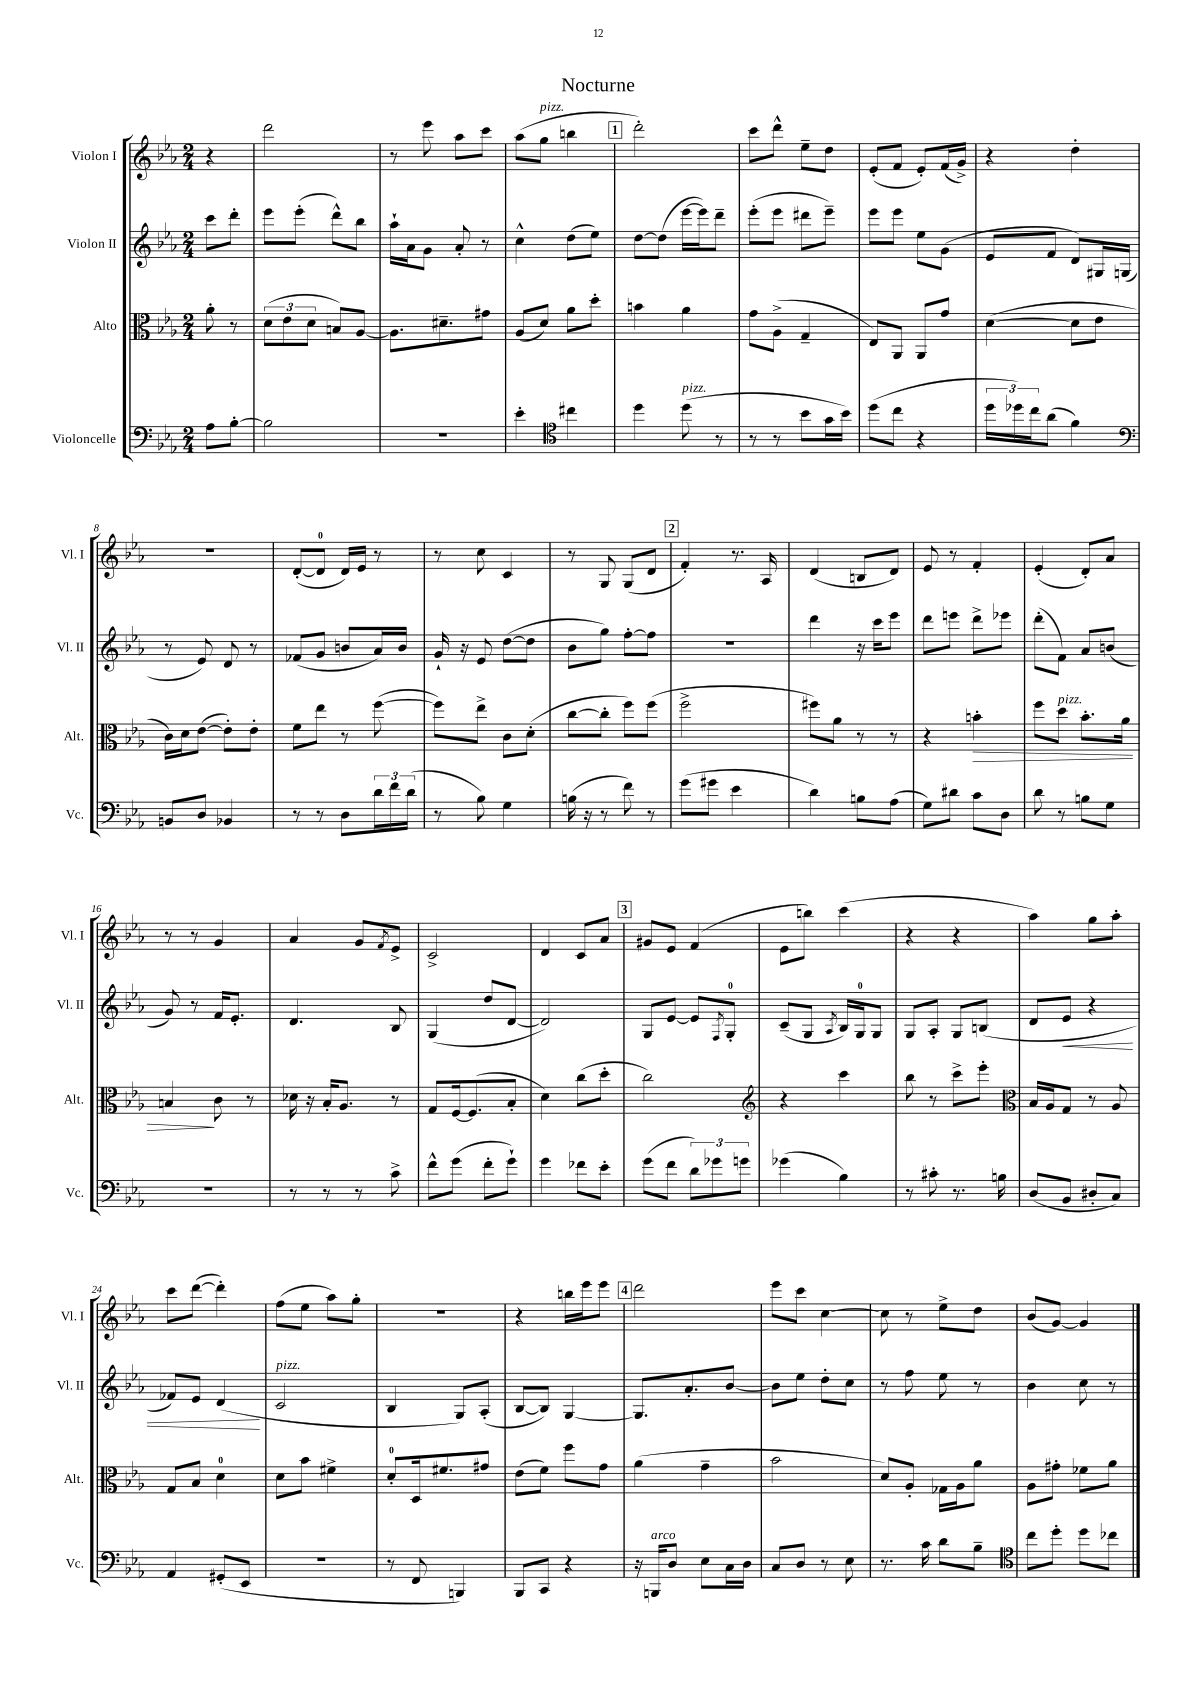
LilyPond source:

\header { title = "Nocturne" }
<<
\new StaffGroup <<
\new Staff = "s0" \with { instrumentName = "Violon I" shortInstrumentName = "Vl. I" } {
    \clef treble \key ees \major \numericTimeSignature \time 2/4 \partial 4
    r4 |
    d'''2 |
    r8 ees'''8 aes''8 c'''8 |
    aes''8( g''8^\markup { \italic "pizz." } b''4 |
    \mark \markup { \box "1" } d'''2-.) |
    c'''8 d'''8-^ ees''8-- d''8 |
    ees'8-.( f'8 ees'8-.) f'16( g'16->) |
    r4 d''4-. |
    r2 |
    d'8~-.( d'8-0 d'16) ees'16 r8 |
    r8 c''8 c'4 |
    r8 g8 g8( d'8 |
    \mark \markup { \box "2" } f'4-.) r8. aes16 |
    d'4( b8 d'8) |
    ees'8 r8 f'4-. |
    ees'4-.( d'8-.) aes'8 |
    r8 r8 g'4 |
    aes'4 g'8 \acciaccatura { f'8 } ees'8-> |
    c'2-> |
    d'4 c'8 aes'8 |
    \mark \markup { \box "3" } gis'8 ees'8 f'4( |
    ees'8 b''8) c'''4( |
    r4 r4 |
    aes''4) g''8 aes''8-. |
    c'''8 d'''8~( d'''4-.) |
    f''8( ees''8 aes''8) g''8-. |
    R2 |
    r4 b''16 ees'''16 ees'''8 |
    \mark \markup { \box "4" } d'''2 |
    ees'''8 c'''8 c''4~ |
    c''8 r8 ees''8-> d''8 |
    bes'8( g'8~) g'4 \bar "|." |
}
\new Staff = "s1" \with { instrumentName = "Violon II" shortInstrumentName = "Vl. II" } {
    \clef treble \key ees \major \numericTimeSignature \time 2/4 \partial 4
    c'''8 d'''8-. |
    ees'''8 ees'''8-.( d'''8-^) bes''8 |
    aes''16-! aes'16 g'8 aes'8-. r8 |
    c''4-^ d''8( ees''8) |
    \mark \markup { \box "1" } d''8~ d''8( ees'''16~ ees'''16) d'''8-- |
    ees'''8-.( ees'''8 dis'''8 ees'''8--) |
    ees'''8 ees'''8 ees''8 g'8( |
    ees'8 f'8 d'8) gis16 g16( |
    r8 ees'8) d'8 r8 |
    fes'8( g'8 b'8 aes'16) b'16 |
    g'16-! r16 ees'8 d''8~( d''8 |
    bes'8 g''8) f''8~-. f''8 |
    \mark \markup { \box "2" } R2 |
    d'''4 r16 c'''16 ees'''8 |
    d'''8 e'''8 d'''8-> ees'''8 |
    d'''8-.( f'8) aes'8 b'8( |
    g'8) r8 f'16 ees'8.-. |
    d'4. bes8 |
    g4( d''8 d'8~ |
    d'2) |
    \mark \markup { \box "3" } g8 ees'8~ ees'8 \acciaccatura { f8 } g8-0-. |
    c'8--( g8 \acciaccatura { aes8 } bes16) g16-0 g8 |
    g8 aes8-. g8 b8( |
    d'8 ees'8\< r4 |
    fes'8) ees'8 d'4\!( |
    c'2^\markup { \italic "pizz." } |
    bes4 g8) aes8-.( |
    bes8~ bes8) g4~ |
    \mark \markup { \box "4" } g8. aes'8.-. bes'8~ |
    bes'8 ees''8 d''8-. c''8 |
    r8 f''8 ees''8 r8 |
    bes'4 c''8 r8 \bar "|." |
}
\new Staff = "s2" \with { instrumentName = "Alto" shortInstrumentName = "Alt." } {
    \clef alto \key ees \major \numericTimeSignature \time 2/4 \partial 4
    aes'8-. r8 |
    \tuplet 3/2 { d'8( ees'8 d'8 } b8) aes8~ |
    aes8. dis'8.-- gis'8 |
    aes8( d'8) aes'8 d''8-. |
    \mark \markup { \box "1" } b'4 aes'4 |
    g'8 aes8->( g4-- |
    ees8) aes,8 aes,8 g'8 |
    d'4~( d'8 ees'8 |
    c'16) d'16 ees'8~( ees'8-.) ees'8-. |
    f'8 ees''8 r8 f''8~( |
    f''8) ees''8-> c'8 d'8-.( |
    c''8~ c''8-. f''8) f''8( |
    \mark \markup { \box "2" } f''2-> |
    fis''8) aes'8 r8 r8 |
    r4 b'4-.\> |
    f''8 d''8^\markup { \italic "pizz." } bes'8.-. aes'16 |
    b4\! c'8 r8 |
    des'16 r16 bes16-. aes8. r8 |
    g8 f16~ f8.( bes8-. |
    d'4) c''8( d''8-. |
    \mark \markup { \box "3" } c''2) |
    \clef treble r4 c'''4 |
    bes''8 r8 c'''8-> ees'''8-. |
    \clef alto bes16 aes16 g8 r8 aes8 |
    g8 bes8 d'4-0 |
    d'8 bes'8 fis'4-> |
    d'8-0-. d16 fis'8. gis'8 |
    ees'8( f'8) f''8 g'8 |
    \mark \markup { \box "4" } aes'4( g'4-- |
    bes'2 |
    d'8) aes8-. ges16 aes16 aes'8 |
    aes8 gis'8-. fes'8 aes'8 \bar "|." |
}
\new Staff = "s3" \with { instrumentName = "Violoncelle" shortInstrumentName = "Vc." } {
    \clef bass \key ees \major \numericTimeSignature \time 2/4 \partial 4
    aes8 bes8~-. |
    bes2 |
    R2 |
    ees'4-. \clef tenor cis''4 |
    \mark \markup { \box "1" } d''4 d''8^\markup { \italic "pizz." }( r8 |
    r8 r8 bes'8 g'16 bes'16) |
    d''8( c''8 r4 |
    \tuplet 3/2 { d''16 des''16) c''16 } aes'8( f'4) |
    \clef bass b,8 d8 bes,4 |
    r8 r8 d8 \tuplet 3/2 { d'16 f'16 d'16( } |
    r8 bes8) g4 |
    b16( r16 r8 f'8) r8 |
    \mark \markup { \box "2" } g'8( gis'8 ees'4 |
    d'4) b8 aes8( |
    g8) dis'8 c'8 d8 |
    d'8 r8 b8 g8 |
    r2 |
    r8 r8 r8 c'8-> |
    f'8-^ g'8( f'8-. g'8-!) |
    g'4 fes'8 ees'8-. |
    \mark \markup { \box "3" } g'8( f'8 \tuplet 3/2 { d'8) ges'8 g'8 } |
    ges'4( bes4) |
    r8 cis'8-. r8. b16 |
    d8( bes,8 dis8-. c8) |
    aes,4 gis,8-.( ees,8 |
    R2 |
    r8 f,8 b,,4) |
    bes,,8 c,8 r4 |
    \mark \markup { \box "4" } r16 b,,16^\markup { \italic "arco" } d8 ees8 c16 d16 |
    c8 d8 r8 ees8 |
    r8. c'16 d'8 bes8-- |
    \clef tenor c''8 d''8-. d''8 ces''8 \bar "|." |
}
>>
>>
